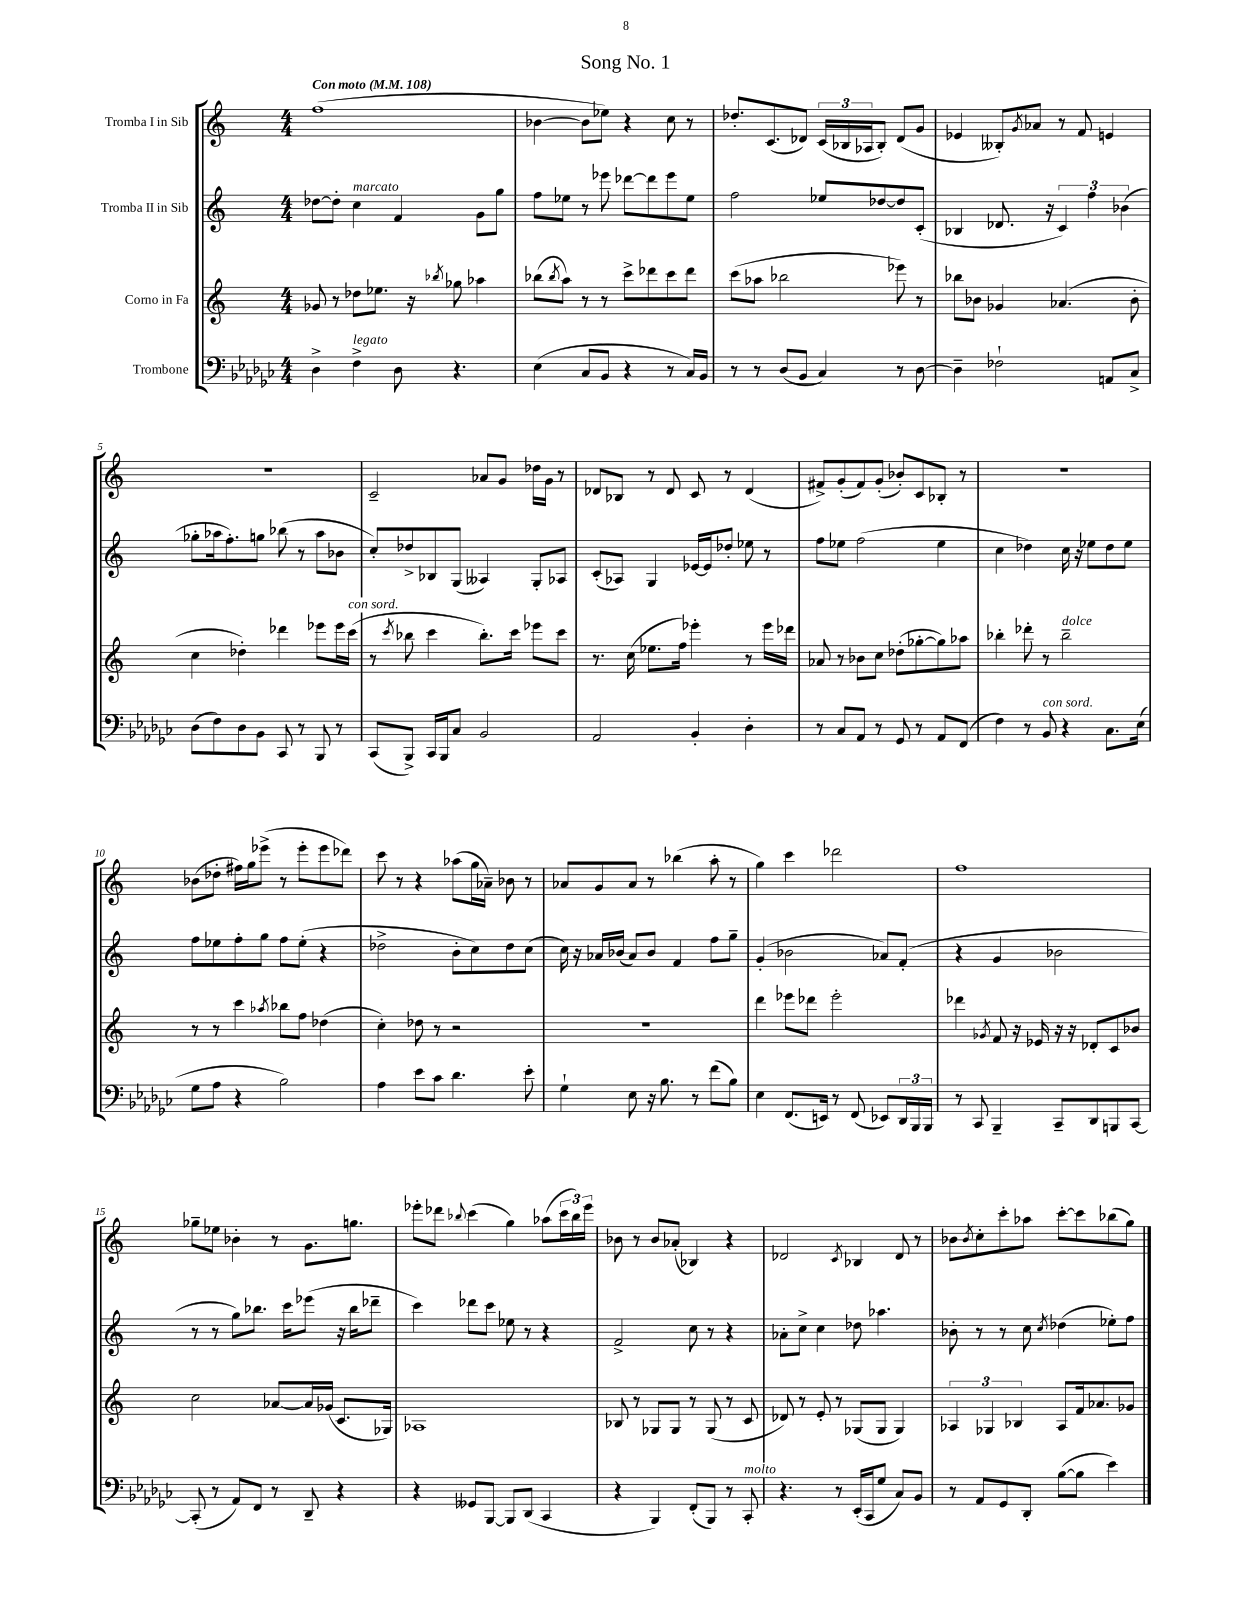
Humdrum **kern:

**kern	**kern	**kern	**kern
*staff4	*staff3	*staff2	*staff1
*clefF4	*clefG2	*clefG2	*clefG2
*k[b-e-a-d-g-c-]	*k[]	*k[]	*k[]
*M4/4	*M4/4	*M4/4	*M4/4
*MM108	*MM108	*MM108	*MM108
4D-^\	8g-/	[8dd-\L	(1ff
.	8r	8dd-'\]J	.
4F^\	8dd-\L	4cc\	.
.	8.ee-\J	.	.
8D-\	.	4f/	.
.	16r	.	.
.	8qbb-/	.	.
4.r	8gg-\	.	.
.	4aa-\	8g\L	.
.	.	8gg\J	.
=	=	=	=
(4E-\	(8bb-\L	8ff\L	[4b-\
.	8qbb-/	.	.
.	8aa\J)	8ee-\J	.
8C-/L	8r	8r	8b-\]L
8BB-/J	8r	8eee-\	8ee-\J)
4r	8ccc^\L	[8ddd-\L	4r
.	8ddd-\	8ddd-\]	.
8r	8ccc\	8eee-\	8cc\
16C-/LL)	8ddd-\J	8ee-\J	8r
16BB-/JJ	.	.	.
=	=	=	=
8r	(8ccc\L	2ff\	8.dd-'/L
8r	8aa-\J	.	.
.	.	.	(8.c/
(8D-/L	2bb-\	.	.
8BB-/J	.	.	8d-/J)
4C-/)	.	8ee-/L	(24c/LL
.	.	.	24B-/
.	.	.	24A-/J
.	.	[8dd-/	8B-'/J)
8r	8eee-\)	8dd-/]	(8d-/L
[8D-\	8r	(8c'/J	8g/J
=	=	=	=
4D-~\]	8bb-\L	4B-/	4e-/
.	8b-\J	.	.
2F-`\	4g-/	8.d-/	8B--'/L)
.	.	.	8qg/
.	.	.	8a-/J
.	.	16r	.
.	(4.a-/	6c/)	8r
.	.	.	8f/
.	.	6ff\	.
8AA/L	.	.	4e/
.	.	(6b-\	.
8C-^/J	8b-'\	.	.
=	=	=	=
(8D-\L	4cc\	8gg-'\L	1r
8F\)	.	16aa-\k	.
.	.	8.ff'\)	.
8D-\	4dd-'\)	.	.
8BB-\J	.	8gg\J	.
8CC-/	4ddd-\	(8bb-\	.
8r	.	8r	.
8BBB-/	8eee-\L	8aa-\L	.
8r	16eee-\L	8b-\J	.
.	(16ccc\JJ	.	.
=	=	=	=
(8CC-/L	8r	8cc'/L)	2c~/
.	8qccc/	.	.
8BBB-^/J)	8bb-\	8dd-^/	.
16CC-/LL	4ccc\	8B-/	.
16BBB-/J	.	.	.
8C-/J	.	(8G/J	.
2BB-/	8.bb-'\L)	4A--/)	8a-/L
.	.	.	8g/J
.	16ccc\Jk	.	.
.	8eee-\L	8G'/L	16dd-\LL
.	.	.	16g\JJ
.	8ccc\J	8A-/J	8r
=	=	=	=
2AA-/	8.r	(8c'/L	8d-/L
.	.	8A-/J)	8B-/J
.	(16cc\	.	.
.	8.ee-\L	4G/	8r
.	.	.	8d-/
.	16ff\Jk)	.	.
4BB-'/	4eee-'\	[16e-/LL	8c/
.	.	16e-/]J	.
.	.	8dd-'/J	8r
4D-'\	8r	8ee-\	(4d-/
.	16eee-\LL	8r	.
.	16ddd-\JJ	.	.
=	=	=	=
8r	8a-/	8ff\L	8f#^/L)
8C-/L	8r	8ee-\J	(8g'/
8AA-/J	8b-\L	(2ff\	8f#/)
8r	8cc\J	.	(8g'/J
8GG-/	(8dd-'\L	.	8b-'/L)
8r	[8gg-'\	.	8c/
8AA-/L	8gg-\])	4ee-\	8B-'/J
(8FF/J	8aa-\J	.	8r
=	=	=	=
4F\)	4bb-'\	4cc\	1r
8r	8ddd-'\	4dd-\)	.
8BB-/	8r	.	.
4r	2bb-~\	16cc\	.
.	.	16r	.
.	.	8ee-\L	.
8.C-\L	.	8dd-\	.
.	.	8ee-\J	.
(16E-\Jk	.	.	.
=	=	=	=
8G-\L	8r	8ff\L	(8b-\L
8A-\J	8r	8ee-\	8dd-'\J
4r	4ccc\	8ff'\	16ff#\LL)
.	.	.	16gg\J
.	.	8gg\J	(8eee-^\J
.	8qaa-/	.	.
2B-\)	8bb-\L	8ff\L	8r
.	8ff\J	(8ee-'\J	8eee-'\L
.	(4dd-\	4r	8eee-\
.	.	.	8ddd-\J)
=	=	=	=
4A-\	4cc'\)	2dd-^\	8ccc\
.	.	.	8r
8e-\L	8dd-\	.	4r
8c-\J	8r	.	.
4.d-\	2r	8b'\L	(8aa-\L
.	.	8cc\)	16gg\L
.	.	.	16a-~\JJ)
.	.	8dd-\	8b-\
8e-'\	.	(8cc\J	8r
=	=	=	=
4G-`\	1r	16cc\)	8a-/L
.	.	16r	.
.	.	16a-/LL	8g/
.	.	(16b-/JJ	.
8E-\	.	8a-/L)	8a-/J
16r	.	8b-/J	8r
8.B-\	.	.	.
.	.	4f/	(4bb-\
8r	.	.	.
(8f\L	.	8ff\L	8aa'\
8B-\J)	.	8gg~\J	8r
=	=	=	=
4E-\	4ddd\	(4g'/	4gg\)
(8.FF/L	8eee-\L	2b-\	4ccc\
.	8ddd-\J	.	.
16EE/Jk)	.	.	.
8r	2eee-'\	.	2ddd-\
(8FF/	.	.	.
8EE-/L)	.	8a-/L)	.
24DD-/L	.	(8f'/J	.
24BBB-/	.	.	.
24BBB-/JJ	.	.	.
=	=	=	=
8r	4ddd-\	4r	1ff
8CC-/	.	.	.
.	8qg-/	.	.
4BBB-~/	8f/	4g/	.
.	16r	.	.
.	16e-/	.	.
8CC-~/L	16r	2b-\	.
.	16r	.	.
8DD-/	8d-'/L	.	.
8BBB/	8c/	.	.
[8CC-/J	8b-/J	.	.
=	=	=	=
(8CC-'/]	2cc\	8r	8gg-~\L
8r	.	8r	8ee-\J
8AA-/L)	.	8gg\L)	4b-'\
8FF/J	.	8.bb-\J	.
8r	[8a-/L	.	8r
.	.	16ccc\LK	.
8DD-~/	16a-/]L	(8eee-\J	8.g\L
.	(16g-/JJ	.	.
4r	8.c/L	16r	.
.	.	16bb-\LK	8.gg\J
.	.	8ddd-~\J	.
.	16G-/Jk)	.	.
=	=	=	=
4r	1A-	4ccc\)	8eee-'\L
.	.	.	8ddd-\J
.	.	.	8qqbb-/
8GG--/L	.	8ddd-\L	(4ccc\
[8BBB-/J	.	8ccc\J	.
8BBB-/]L	.	8ee-\	4gg\)
(8DD-/J	.	8r	.
4CC-/	.	4r	(8aa-\L
.	.	.	24ccc\L
.	.	.	24bb-\)
.	.	.	24eee-\JJ
=	=	=	=
4r	8B-/	2f^/	8b-\
.	8r	.	8r
4BBB-/)	8G-/L	.	8b-/L
.	8G-/J	.	(8a-'/J
(8FF'/L	8r	8cc\	4B-/)
8BBB-/J)	(8G-/	8r	.
8r	8r	4r	4r
8CC-'/	8c/	.	.
=	=	=	=
4.r	8d-/)	8a-'\L	2d-/
.	8r	8cc^\J	.
.	8e'/	4cc\	.
8r	8r	.	.
.	.	.	8qc/
(16EE-'/LL	(8G-/L	8dd-\	4B-/
16CC-/J	.	.	.
8G-/J	8G-/J	4.aa-\	.
8C-/L)	4G-/)	.	8d-/
8BB-/J	.	.	8r
=	=	=	=
8r	6A-/	8b-'\	8b-\L
.	.	.	8qb-/
8AA-/L	.	8r	8cc'\
.	6G-/	.	.
8GG-/	.	8r	8ccc'\
.	6B-/	.	.
8DD-'/J	.	8cc\	8aa-\J
.	.	8qcc/	.
([8B-\L	8A-/L	(4dd-\	[8ccc'\L
8B-\]J	16f/k	.	8ccc\]
.	8.a-/	.	.
4e-\)	.	8ee-'\L)	(8bb-\
.	8g-/J	8ff\J	8gg\J)
==	==	==	==
*-	*-	*-	*-
